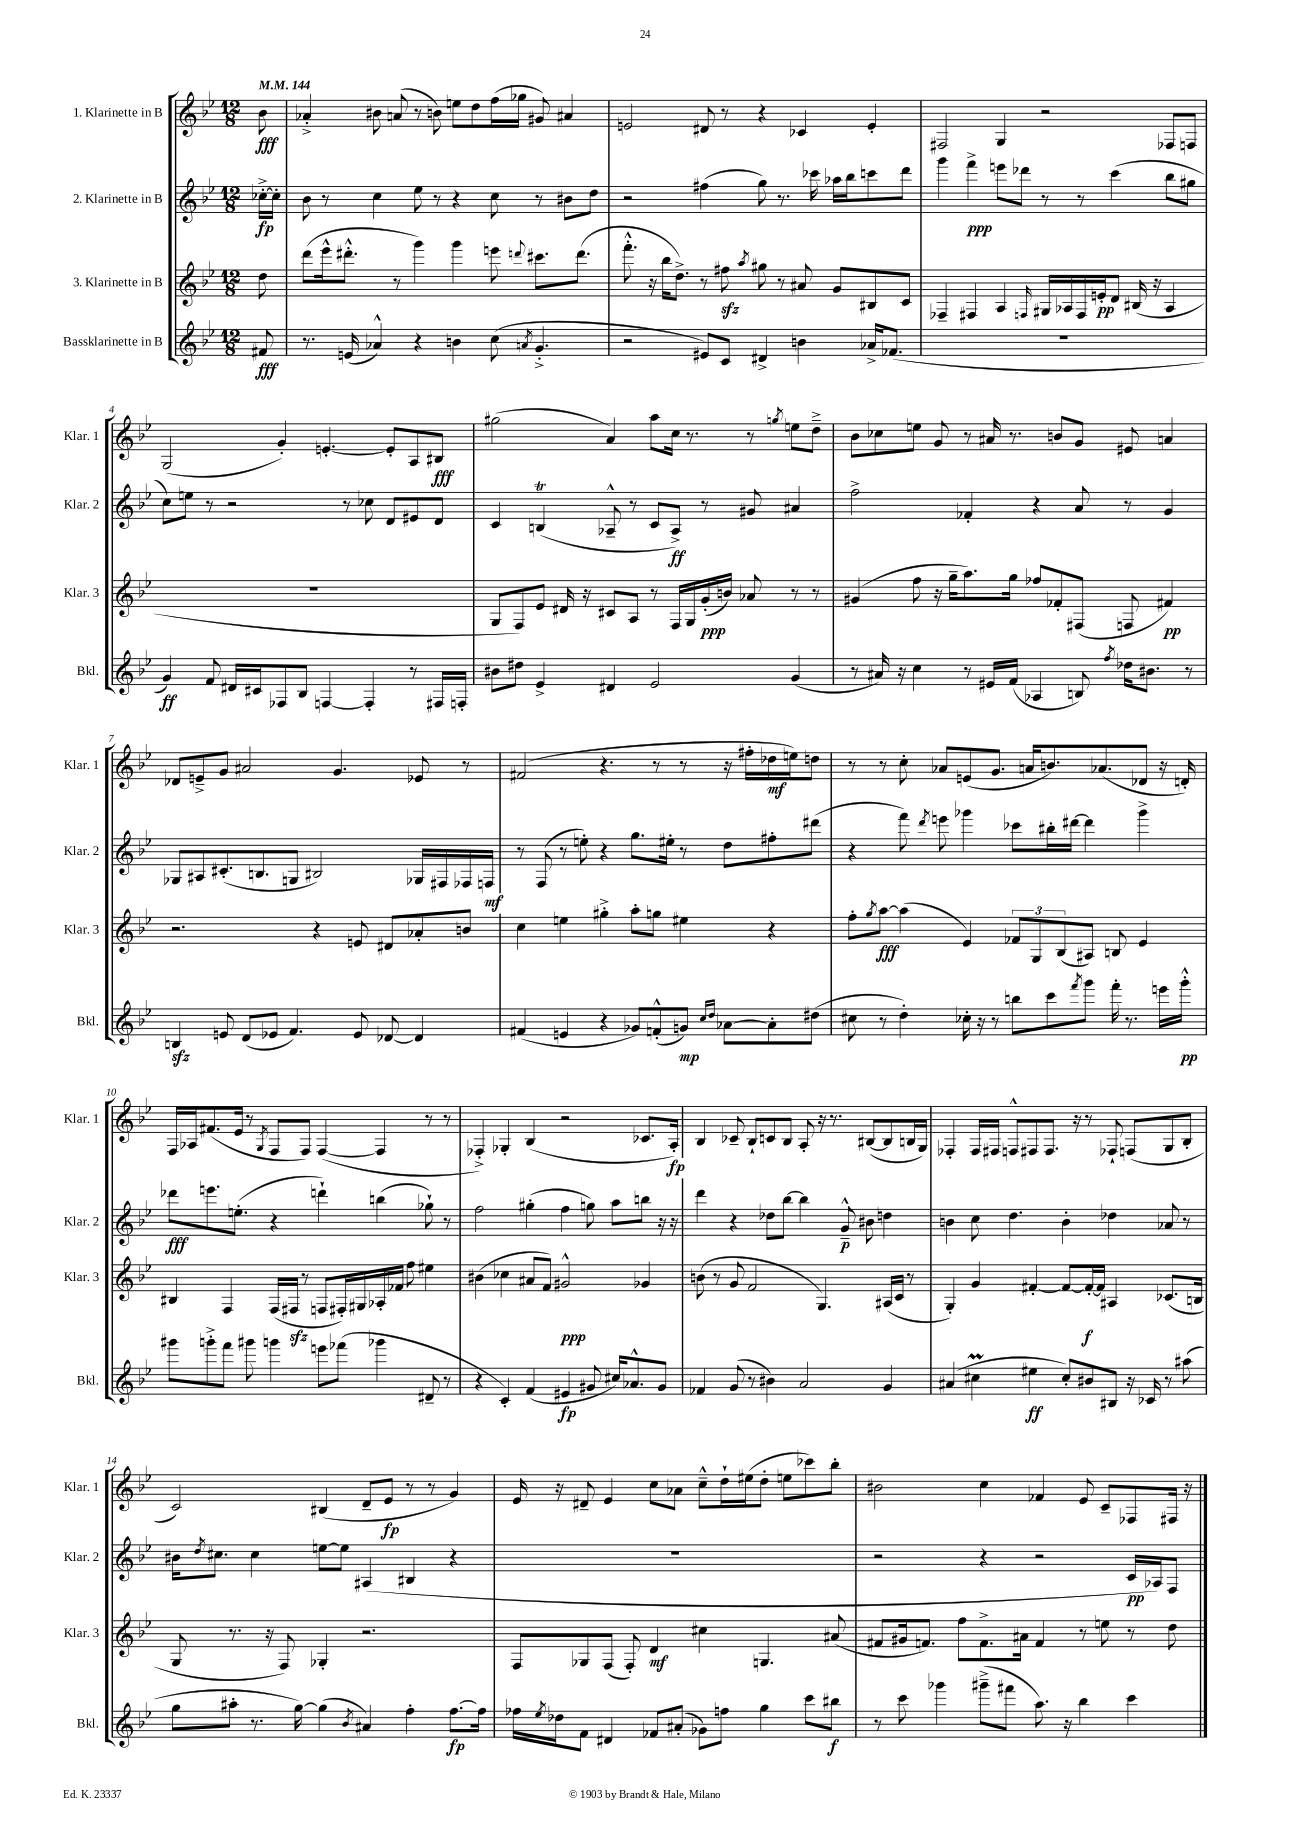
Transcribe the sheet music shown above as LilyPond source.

<<
\new StaffGroup <<
\new Staff = "s0" \with { instrumentName = "1. Klarinette in B" shortInstrumentName = "Klar. 1" } {
    \clef treble \key bes \major \numericTimeSignature \time 12/8 \partial 8 \tempo 4 = 144
    bes'8\fff |
    aes'4-.-> bis'8 a'8( r8 b'8) e''8 d''8 f''16( ges''16 gis'8) ais'4 |
    e'2 dis'8 r8 r4 ces'4 e'4-. |
    fis2 g4 r2 fes8 f8 |
    g2( g'4-.) e'4.~-. e'8-. a8 bis8\fff |
    gis''2( a'4) a''8 c''16 r8. r8 \acciaccatura { g''8 } e''8 d''8---> |
    bes'8 ces''8 e''8 g'8 r8 ais'16 r8. b'8 g'8 eis'8 a'4 |
    des'8 e'8---> g'8 ais'2 g'4. ees'8 r8 |
    fis'2( r4. r8 r8 r16 fis''16-. des''16\mf e''16) d''8 |
    r8 r8 c''8-. aes'8 e'8( g'8. a'16 b'8.) aes'8.( des'8 r16 d'16-.) |
    f16 aes16 fis'8.( ees'16 r8 \acciaccatura { g8 } f8 f8) f4~( f4 r8 r8 |
    fes4-.->) ges4-. bes4( r2 ces'8. a16-.\fp) |
    bes4 ces'8-- bes8-! c'8 bes8 a8-. r16 r8. bis8~( bis8 b16 g16) |
    fes4-. fes16 fis16 f8-^ fis8 fis8. r16 r8 fes8-! f8( g8 bes8-. |
    c'2) bis4( d'8-- ees'8\fp r8 r8 g'4) |
    ees'16 r16 dis'8-- ees'4 c''8 aes'8 c''8---^ d''16-! eis''16( d''8-. e''8 ces'''8) bes''8-. |
    bis'2 c''4 fes'4 ees'8 c'8-- fes8 fis16 r16 \bar "|." |
}
\new Staff = "s1" \with { instrumentName = "2. Klarinette in B" shortInstrumentName = "Klar. 2" } {
    \clef treble \key bes \major \numericTimeSignature \time 12/8 \partial 8
    ces''16~-.->\fp ces''16-. |
    bes'8 r8 c''4 ees''8 r8 r4 c''8 r8 bis'8 d''8 |
    r2 fis''4( g''8) r8. ces'''16 aes''16 bes''16 c'''8 d'''8 |
    g'''4 f'''4->\ppp e'''8 des'''8 r8 r8 c'''4( bes''8 gis''8 |
    c''8) e''8 r8 r2 r8 ces''8 d'8 eis'8 d'8 |
    c'4 b4\trill( aes8---^ r8 c'8 aes8->\ff) r8 gis'8 ais'4 |
    f''2-> fes'4-. r4 a'8 r8 g'4 |
    ges8 ais8 cis'8.-.( b8. g8 bis2) ges16 fis16 fes16 f16\mf |
    r8 f8( r8 e''8-.) r4 g''8. eis''16-. r8 d''8 fis''8-. dis'''8( |
    r4 f'''8) \acciaccatura { d'''8 } e'''8 ges'''4 ces'''8 bis''16-. dis'''16~ dis'''4 ges'''4-> |
    des'''8\fff e'''8. e''8.-.( r4 d'''4-!) b''4( ges''8-!) r8 |
    f''2 gis''4-.( f''4 g''8) a''8 b''8 r16 r16 |
    d'''4 r4 des''8 bes''8~ bes''4 g'8---^\p bis'8 d''4 |
    b'4 c''8 d''4. b'4-. des''4 aes'8 r8 |
    bis'16 \acciaccatura { d''8 } cis''8. cis''4 e''8~ e''8 ais4( bis4 r4 |
    R1. |
    r2 r4 r2 c'16\pp aes16) f8 \bar "|." |
}
\new Staff = "s2" \with { instrumentName = "3. Klarinette in B" shortInstrumentName = "Klar. 3" } {
    \clef treble \key bes \major \numericTimeSignature \time 12/8 \partial 8
    d''8 |
    d'''8( ees'''16-^ dis'''8.-.-^ r8 g'''4) g'''4 e'''8 \appoggiatura { d'''8 } cis'''8. d'''8.( |
    f'''8.-.-^ r16 bes''16 d''8.->) r8 fis''8\sfz \acciaccatura { a''8 } gis''8 r8 ais'8 g'8 bis8 c'8 |
    fes4-- fis4 a4 \grace { f16 } gis16 aes16 f16 e'16-.\pp d'8 bis16( r16 aes4 |
    R1. |
    g8 f8) ees'8 dis'16 r16 cis'8 a8 r8 f16 g16 g'16-.\ppp( b'16) aes'8 r8 r8 |
    gis'4( f''8 r16 g''16-- a''8.) g''16 fes''8 fes'8-. fis8( f8 fis'4\pp) |
    r2. r4 e'8 dis'8 aes'8-. b'8 |
    c''4 e''4 gis''4-.-> a''8-. g''8 eis''4 r4 |
    f''8-. \acciaccatura { g''8 } a''8~\fff a''4( ees'4) \tuplet 3/2 { fes'8 g8 bes8( } ais8) b8 ees'4 |
    bis4 f4 f16( fis16\sfz r8 f8 fis16-.) gis16 aes16-. fes'16 f''8 eis''4 |
    bis'4( ces''4 ais'8 f'8) gis'2-^\ppp ges'4 |
    b'8( r8 g'8 f'2 g4.) ais16( c'16 r8 |
    g4-.) g'4 fis'4~-. fis'8~ fis'16~-.\f fis'16 ais4 ces'8.( b16 |
    g8 r8. r16 f8) ges4-. r2. |
    f8 ges8 f8( f8-.) d'4\mf cis''4 g4. ais'8( |
    fis'8 gis'16 f'8.) f''8 f'8.-> ais'16 f'4 r8 e''8 r8 d''8 \bar "|." |
}
\new Staff = "s3" \with { instrumentName = "Bassklarinette in B" shortInstrumentName = "Bkl." } {
    \clef treble \key bes \major \numericTimeSignature \time 12/8 \partial 8
    fis'8\fff |
    r8. e'16( aes'4-^) r4 b'4 c''8( \acciaccatura { a'8 } g'4.-.-> |
    r2 eis'8) c'8 dis'4-> b'4 aes'16-> fes'8.( |
    R1. |
    g'4\ff) f'8 dis'16 cis'16 fes8 bes8 f4~ f4-. r8 fis16 f16-. |
    bis'8 dis''8 ees'4-> dis'4 ees'2 g'4( |
    r8 ais'16) r16 c''4 r8 eis'16 f'16( aes4 b8) \acciaccatura { f''8 } des''16 bis'8. r8 |
    b4\sfz e'8 d'8( ees'8 f'4.) ees'8 des'8~ des'4 |
    fis'4( e'4 r4 ges'8) f'8-.-^( g'8\mp) \grace { c''16 d''16 } aes'8~ aes'8-. dis''8( |
    cis''8 r8 d''4-.) ces''16-. r16 r8 b''8 c'''8 \acciaccatura { f'''8 } g'''8 f'''16-. r8. e'''16 g'''16-.-^\pp |
    gis'''8 g'''8-.-> f'''8 gis'''8 g'''4 e'''8 fes'''8( ges'''4 dis'8-- r8 |
    r4 c'4-.) f'4( eis'4\fp gis'8 cis''16) aes'8.-^ gis'8 |
    fes'4 g'8( r8 bis'4) a'2 g'4 |
    ais'4( cis''4\prall eis''4\ff cis''8-.) bis'8 bis8 r16 ces'16 r8 ais''8( |
    g''8 ais''8-. r8. g''16~) g''4( \acciaccatura { bes'8 } ais'4) f''4-. f''8.~\fp f''16 |
    fes''16 \acciaccatura { ees''8 } des''16 f'8 dis'4 fes'8 ais'8-.( ges'8) f''8 g''4 c'''8 bis''8\f |
    r8 c'''8 ges'''4 gis'''8--->( fis'''8 a''8.) r16 bes''4 c'''4 \bar "|." |
}
>>
>>
